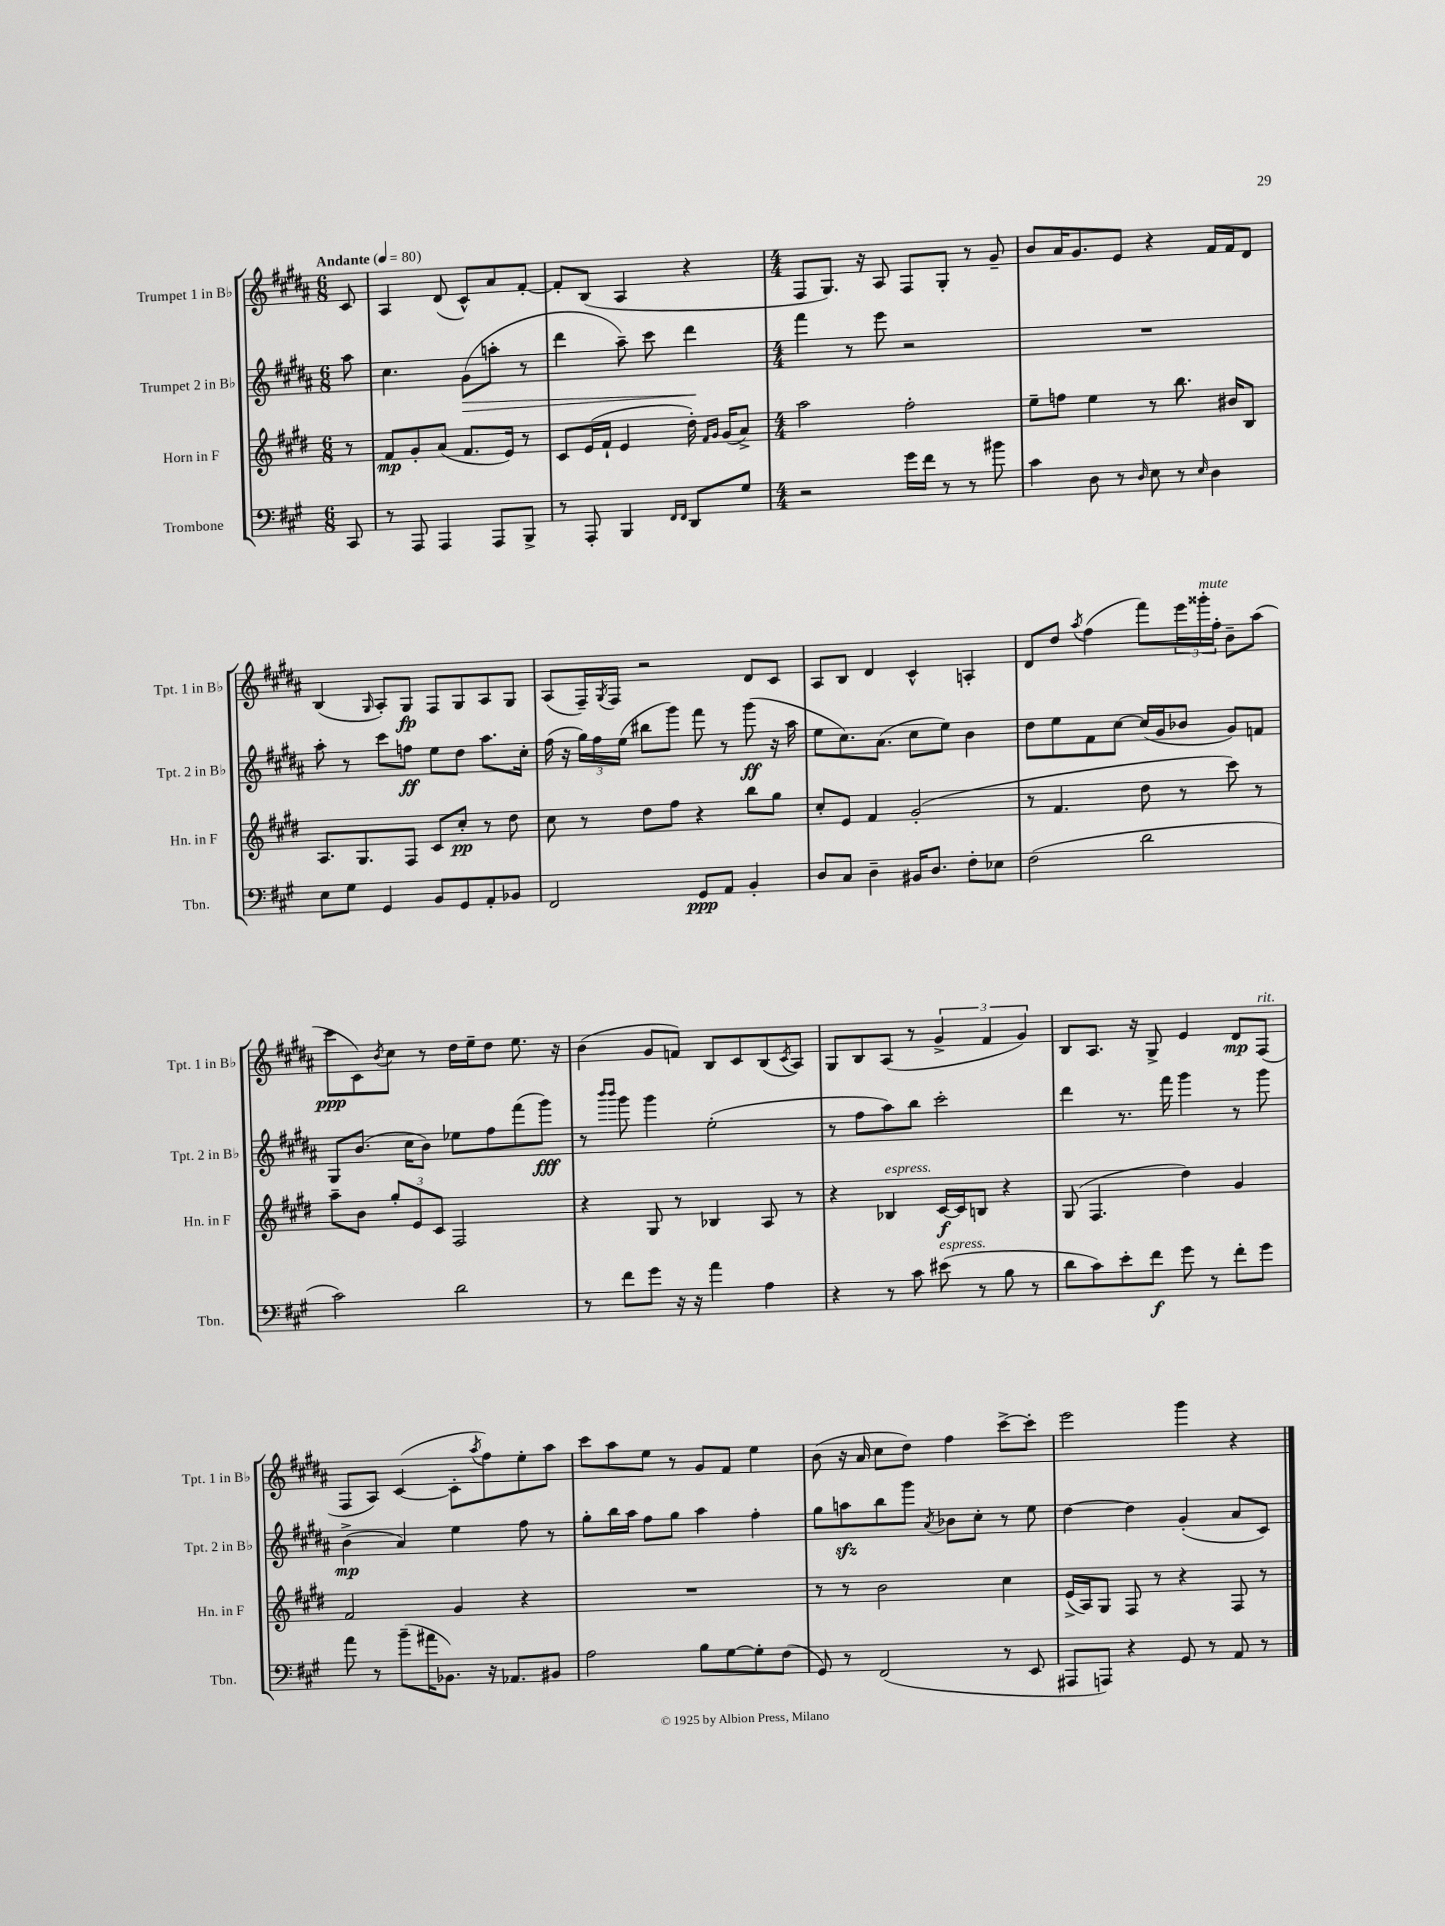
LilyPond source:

<<
\new StaffGroup <<
\new Staff = "s0" \with { instrumentName = "Trumpet 1 in Bb" shortInstrumentName = "Tpt. 1 in Bb" } {
    \clef treble \key b \major \numericTimeSignature \time 6/8 \partial 8 \tempo "Andante" 4 = 80
    cis'8 |
    ais4 dis'8( cis'8-^) ais'8 fis'8~-. |
    fis'8-. b8( ais4 r4 |
    \numericTimeSignature \time 4/4 fis8 gis8.) r16 ais8 fis8 gis8-. r8 gis'8-- |
    b'8 ais'16 gis'8. e'8 r4 fis'16 fis'16 dis'8 |
    b4( \grace { gis16 } ais8-.) gis8\fp fis8 gis8 ais8 gis8 |
    ais8( fis16--) \acciaccatura { gis8 } fis16 r2 dis'8 cis'8 |
    ais8 b8 dis'4 cis'4-^ a4-. |
    dis'8 dis''8 \acciaccatura { ais''8 } fis''4( fis'''8) \tuplet 3/2 { e'''16 gisis'''16-.^\markup { \italic "mute" } fis''16-. } b'8-- ais''8( |
    cis'''8\ppp cis'8) \acciaccatura { b'8 } cis''8 r8 dis''16 e''16-- dis''8 e''8. r16 |
    b'4( gis'8 f'8) b8 cis'8 b8( \acciaccatura { cis'8 } ais8) |
    gis8 b8 ais8( r8 \tuplet 3/2 { gis'4-> fis'4 gis'4) } |
    b8 ais8. r16 gis8-> e'4 dis'8\mp fis8^\markup { \italic "rit." }( |
    fis8 ais8) cis'4~( cis'8-. \acciaccatura { ais''8 } fis''8) e''8-. ais''8 |
    cis'''8 ais''8 e''8 r8 gis'8 fis'8 e''4 |
    b'8( r16 ais'16 cis''8 dis''8) fis''4 cis'''8~-> cis'''8-. |
    e'''2 gis'''4 r4 \bar "|." |
}
\new Staff = "s1" \with { instrumentName = "Trumpet 2 in Bb" shortInstrumentName = "Tpt. 2 in Bb" } {
    \clef treble \key b \major \numericTimeSignature \time 6/8 \partial 8
    ais''8 |
    cis''4. gis'8\>( a''8-. r8 |
    dis'''4 ais''8--) cis'''8 dis'''4\! |
    \numericTimeSignature \time 4/4 fis'''4 r8 e'''8 r2 |
    R1 |
    ais''8-. r8 cis'''8 f''8\ff e''8 dis''8 ais''8. cis''16-. |
    fis''16( r16 \tuplet 3/2 { gis''16) fis''16 e''16( } bis''8 gis'''8) fis'''8 r8 gis'''8\ff( r16 ais''16 |
    e''8 cis''8.) ais'8.( cis''8 e''8) b'4 |
    dis''8 e''8 fis'8 cis''8~ cis''16( gis'16 bes'8 gis'8) f'8 |
    gis8 b'8.( cis''16 b'8) ees''8 fis''8 fis'''8( gis'''8\fff) |
    r8 \grace { b'''16 b'''16 } gis'''8 gis'''4 e''2-.( |
    r8 fis''8 ais''8) b''8 cis'''2-. |
    dis'''4 r8. fis'''16 gis'''4 r8 gis'''8 |
    b'4->\mp( ais'4) e''4 fis''8 r8 |
    gis''8-. b''16 ais''16 fis''8 gis''8 ais''4 fis''4-. |
    gis''8 a''8\sfz b''8 gis'''8 \acciaccatura { ais'8 } bes'8 cis''8-. r8 e''8 |
    dis''4~ dis''4 gis'4-.( ais'8 cis'8) \bar "|." |
}
\new Staff = "s2" \with { instrumentName = "Horn in F" shortInstrumentName = "Hn. in F" } {
    \clef treble \key e \major \numericTimeSignature \time 6/8 \partial 8
    r8 |
    fis'8\mp gis'8-. a'8( fis'8. e'16) r8 |
    cis'8 e'16( fis'16-! e'4 dis''16-.) \grace { fis'16 gis'16 } gis'16( a'8->) |
    \numericTimeSignature \time 4/4 a''2 fis''2-. |
    e''8-- f''8 e''4 r8 b''8. bis'16 b8 |
    a8. gis8. fis8 cis'8 cis''8-.\pp r8 dis''8 |
    cis''8 r8 dis''8 fis''8 r4 b''8 gis''8 |
    cis''8-. e'8 fis'4 gis'2-.( |
    r8 fis'4. dis''8 r8 cis'''8) r8 |
    a''8-- b'8 \tuplet 3/2 { gis''8-. e'8 cis'8 } fis2 |
    r4 gis8 r8 bes4 a8 r8 |
    r4 bes4^\markup { \italic "espress." } cis'16~\f cis'16 b8 r4 |
    gis8( fis4. dis''4) gis'4 |
    fis'2 gis'4 r4 |
    R1 |
    r8 r8 b'2 cis''4 |
    e'16->( a16) gis8 fis8 r8 r4 fis8 r8 \bar "|." |
}
\new Staff = "s3" \with { instrumentName = "Trombone" shortInstrumentName = "Tbn." } {
    \clef bass \key a \major \numericTimeSignature \time 6/8 \partial 8
    cis,8 |
    r8 a,,8 a,,4 a,,8 b,,8-> |
    r8 a,,8-. b,,4 \grace { fis,16 fis,16 } d,8 gis8 |
    \numericTimeSignature \time 4/4 r2 gis'16 fis'16 r8 r8 bis'8 |
    cis'4 d8 r8 \grace { d16 } e8 r8 \grace { e16 } d4 |
    e8 gis8 gis,4 b,8 gis,8 a,8-. bes,8 |
    fis,2 gis,8\ppp a,8 b,4-. |
    d8 cis8 d4-- bis,16 d8. fis8-. ees8 |
    fis2( d'2 |
    cis'2) d'2 |
    r8 fis'8 gis'8 r16 r16 a'4 a4 |
    r4 r8 cis'8 eis'8^\markup { \italic "espress." }( r8 b8 r8 |
    d'8 cis'8) e'8-. fis'8\f gis'8 r8 fis'8-. gis'8 |
    a'8 r8 b'8--( ais'16 bes,8.) r16 aes,8. bis,8 |
    a2 b8 gis8~ gis8-. fis8( |
    gis,8) r8 fis,2( r8 e,8 |
    ais,,8 a,,8) r4 gis,8 r8 a,8 r8 \bar "|." |
}
>>
>>
\layout { \context { \Score \remove "Bar_number_engraver" } }
